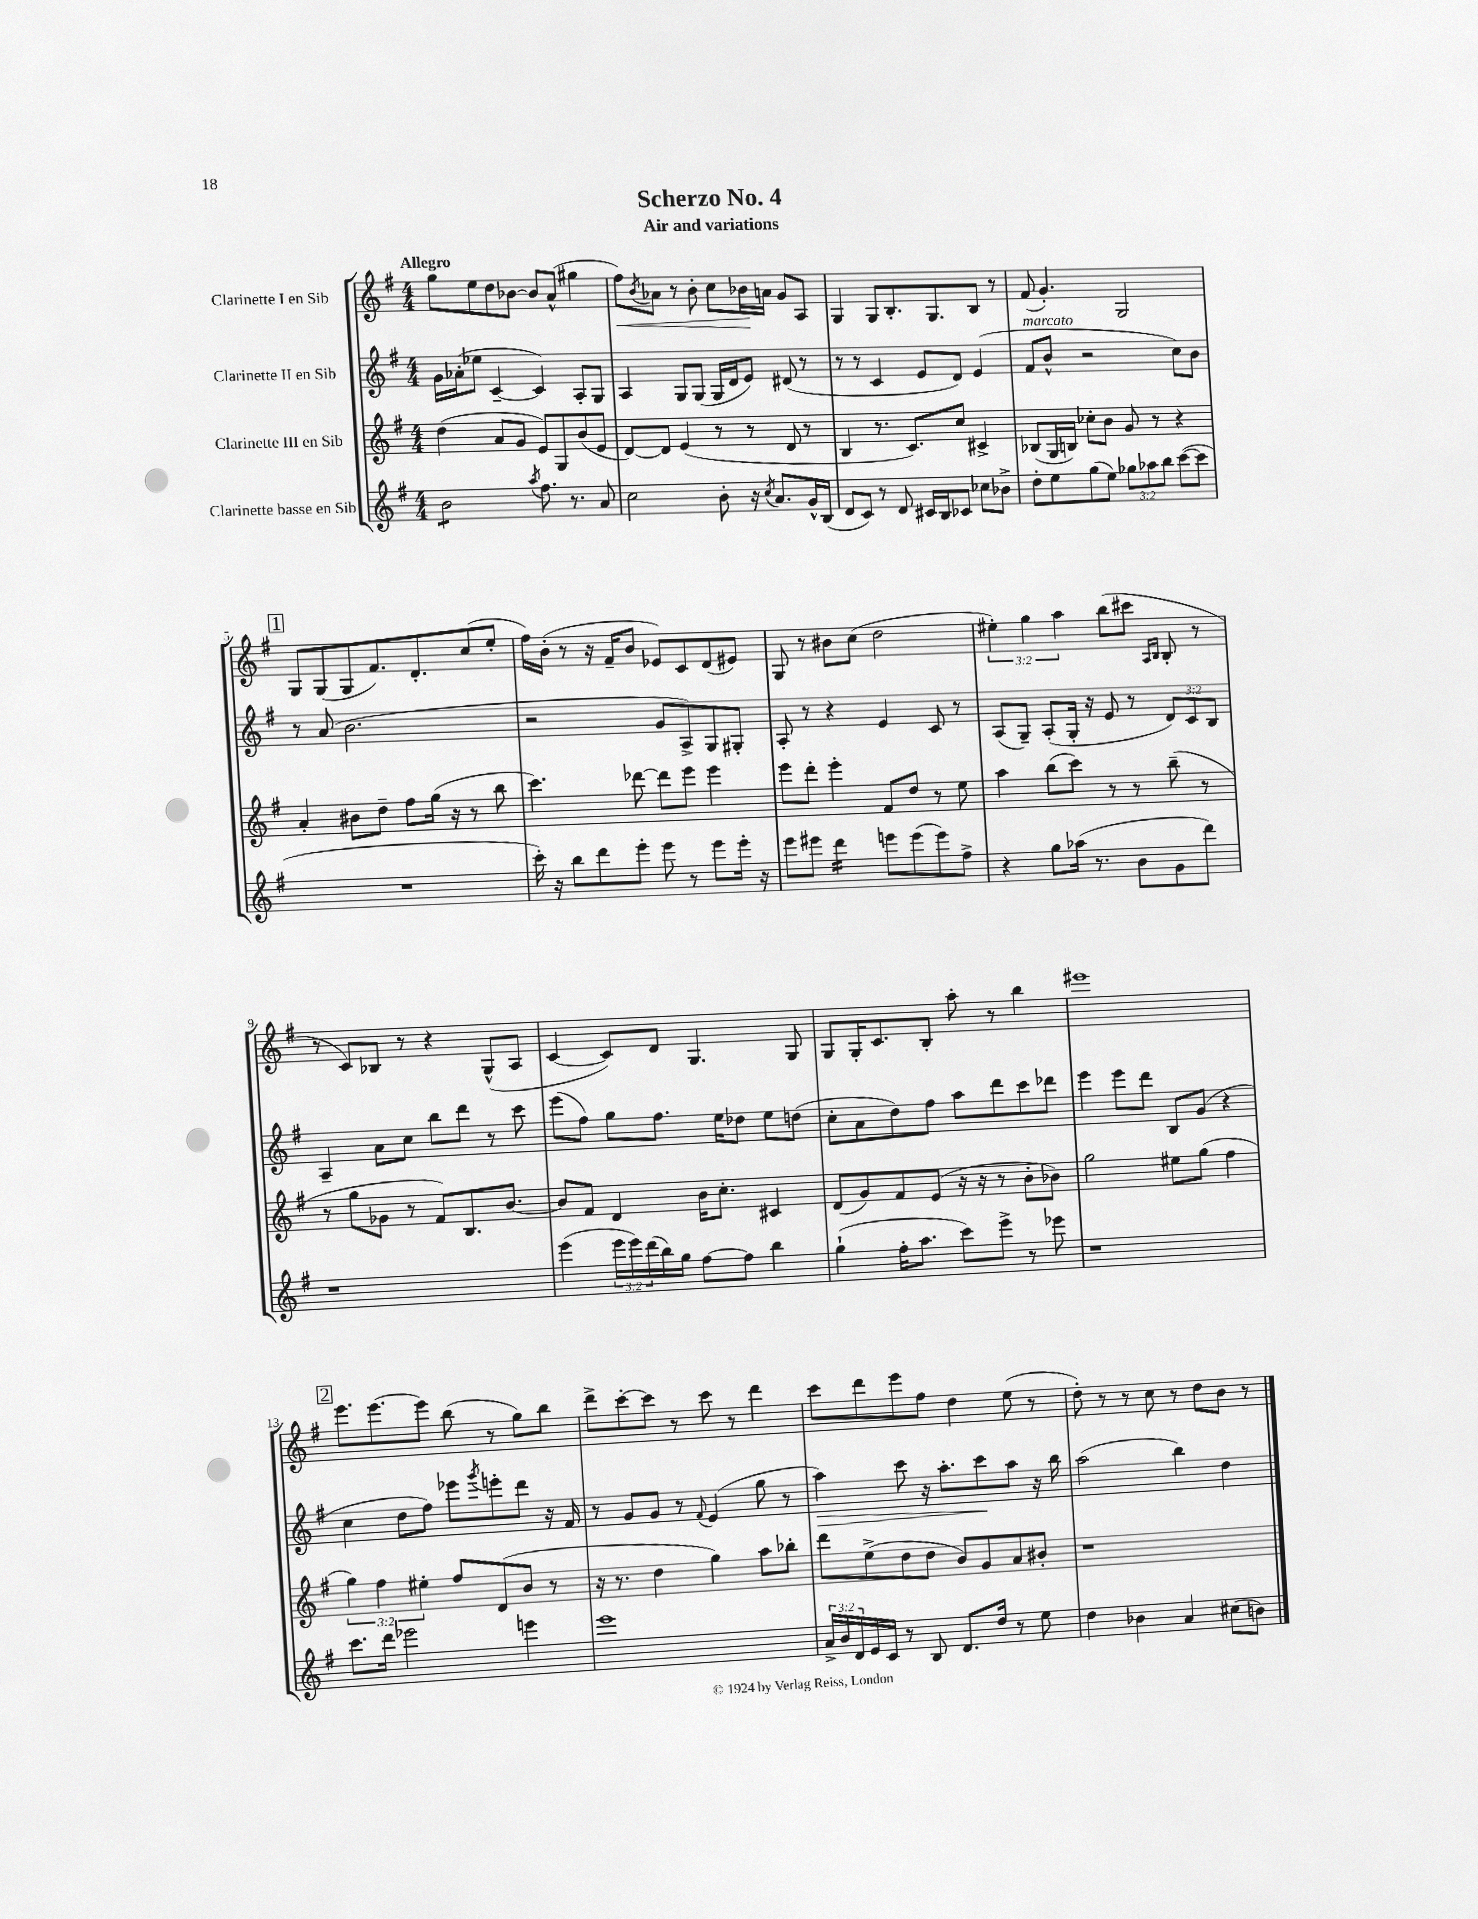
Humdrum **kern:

**kern	**kern	**kern	**dynam	**kern	**dynam
*part4	*part3	*part2	*part2	*part1	*part1
*staff4	*staff3	*staff2	*staff2	*staff1	*staff1
*I"Clarinette basse en Sib	*I"Clarinette III en Sib	*I"Clarinette II en Sib	*	*I"Clarinette I en Sib	*
*clefG2	*clefG2	*clefG2	*	*clefG2	*
*k[f#]	*k[f#]	*k[f#]	*	*k[f#]	*
*M4/4	*M4/4	*M4/4	*	*M4/4	*
=1	=1	=1	=1	=1	=1
!	!	!	!	!LO:TX:a:B:t=Allegro	!
*tremolo	*	*	*	*	*
8b\L	(4dd\	16g\LL	.	8gg\L	.
.	.	(16a-X'\J	.	.	.
8b\	.	8ee-X\J	.	8ee\	.
8b\	8a/L	[4c~/	.	8dd\	.
8b\J	8g/J	.	.	[8b-X\J	.
*Xtremolo	*	*	*	*	*
8qaa/	.	.	.	.	.
8.ff#\	8e/L)	4c/])	.	8b-/L]	.
.	8G/	.	.	(8a^^/J	.
8.r	.	.	.	.	.
.	(8b/	8A'/L	.	4gg#X\	.
8a/	8e/J	8G/J	.	.	.
=2	=2	=2	=2	=2	=2
!	!	!	!	!	!LO:HP:b
2cc\	[8d/L)	4A/	.	8ff#\L)	<
.	.	.	.	8qb/	.
.	8d/J]	.	.	8a-X\J	.
.	(4e/	8G/L	.	8r	.
.	.	(8G/J	.	8b'\	.
8b'\	8r	16G/LL	.	8cc\L	.
.	.	16d/J	.	.	.
16r	8r	8e/J)	.	16b-X\L	.
8qcc/	.	.	.	.	.
8.a/L	.	.	.	16an\JJ	[
.	8d/	(8d#X/	.	8g/L	.
16g^^/L	8r	8r	.	8A/J	.
(16B/JJ	.	.	.	.	.
=3	=3	=3	=3	=3	=3
8d/L	4B/	8r	.	4G/	.
8c/J)	.	8r	.	.	.
8r	8.r	4c/	.	8G/L	.
8d/	.	.	.	8.B'/	.
.	8.c/L)	.	.	.	.
16c#X/LL	.	8e/L	.	.	.
16B/J	.	.	.	8.G/	.
8c-X/J	8cc/J	8d/J)	.	.	.
8cc-X\L	4c#X^/	(4e/	.	8B/J	.
8b-X^\J	.	.	.	8r	.
=4	=4	=4	=4	=4	=4
!	!	!LO:TX:a:i:t=marcato	!	!	!
8dd'\L	(8B-X/L	8f#/L	.	(8f#/	.
8ee\	16G/L	8b^^/J	.	4.g'/)	.
.	16Bn/JJ)	.	.	.	.
(8gg\	8cc-X'\L	2r	.	.	.
8ee\J)	8b\J	.	.	.	.
12gg-X\L	8g/	.	.	2G/	.
12aa-X\	.	.	.	.	.
.	8r	.	.	.	.
12bb\J	.	.	.	.	.
([8ccc\L	4r	8cc\L)	.	.	.
8ccc\J]	.	8b\J	.	.	.
!!LO:LB:g=z
!!LO:REH:place=s1:t=1
=5	=5	=5	=5	=5	=5
1r	4a'/	8r	.	8G/L	.
.	.	(8a/	.	(8G/	.
.	8b#X\L	2.b\	.	8G/	.
.	8dd~\J	.	.	8.f#/)	.
.	8ff#\L	.	.	.	.
.	.	.	.	8.d'/	.
.	(16gg\Jk	.	.	.	.
.	16r	.	.	.	.
.	8r	.	.	(8cc/	.
.	8bb\	.	.	8ee'/J	.
=6	=6	=6	=6	=6	=6
16ccc'\)	4.ccc\)	2r	.	16ff#\LL)	.
16r	.	.	.	(16b'\JJ	.
8bb\L	.	.	.	8r	.
8ddd\	.	.	.	16r	.
.	.	.	.	16f#~/KL	.
8eee'\J	[8ddd-X\	.	.	8b/J	.
8eee\	8ddd-\L]	8g/L	.	8e-X/L)	.
8r	8eee\J	8A^/)	.	8c/	.
8eee\L	4eee\	8G/	.	(8d/	.
16eee'\Jk	.	8G#X'/J	.	8e#X/J)	.
16r	.	.	.	.	.
=7	=7	=7	=7	=7	=7
8eee\L	8eee\L	8A'/	.	8G/	.
8eee#X\J	8ddd'\J	8r	.	8r	.
*tremolo	*	*	*	*	*
16ddd\LL	4eee'\	4r	.	8b#X\L	.
16ddd\	.	.	.	.	.
16ddd\	.	.	.	(8cc\J	.
16ddd\JJ	.	.	.	.	.
*Xtremolo	*	*	*	*	*
8eeen\L	8f#/L	4e/	.	2dd\	.
(8eee\	8dd/J	.	.	.	.
8eee\)	8r	8c/	.	.	.
8ff#^\J	8ee\	8r	.	.	.
=8	=8	=8	=8	=8	=8
4r	4aa\	(8A/L	.	6ee#X'\)	.
.	.	8G~/J)	.	.	.
.	.	.	.	6gg\	.
8gg\L	(8bb\L	(8A'/L	.	.	.
.	.	.	.	6aa\	.
(16aa-X\Jk	8ccc\J)	16G'/Jk	.	.	.
8.r	.	16r	.	.	.
.	8r	8e/	.	(8bb\L	.
8b\L	8r	8r	.	8ccc#X\J	.
.	.	.	.	16qqA/LL	.
.	.	.	.	16qqB/JJ	.
8g\	(8bb~\	12d/L)	.	8B'/	.
.	.	12c/	.	.	.
8ddd\J)	8r	.	.	8r	.
.	.	12B/J	.	.	.
!!LO:LB:g=z
=9	=9	=9	=9	=9	=9
1r	8r	4A~/	.	8r	.
.	8gg\L	.	.	8c/L)	.
.	8g-X\J	8a\L	.	8B-X/J	.
.	8r	8cc\J	.	8r	.
.	8f#/L)	8bb\L	.	4r	.
.	8.B/	8ddd\J	.	.	.
.	.	8r	.	(8G^^/L	.
.	[8.b/J	.	.	.	.
.	.	8ccc\	.	8A/J	.
=10	=10	=10	=10	=10	=10
(4eee\	8b/L]	(8eee\L	.	[4c/	.
.	8f#/J	8ff#\J)	.	.	.
24eee\LL	4d/	8gg\L	.	8c/L])	.
24eee\)	.	.	.	.	.
(24ddd\	.	.	.	.	.
16bb\)	.	8.ff#\J	.	8d/J	.
16gg\JJ	.	.	.	.	.
[8ff#\L	16b\KL	.	.	4.G/	.
.	8.cc'\J	16ee\KL	.	.	.
8ff#\J]	.	8dd-X\J	.	.	.
4bb\	4c#X/	8ee\L	.	.	.
.	.	(8ddn\J	.	8G/	.
=11	=11	=11	=11	=11	=11
(4gg`\	(8d/L	8cc'\L	.	8G/L	.
.	8g/)	8a\	.	16G'/K	.
.	.	.	.	8.c/	.
16ff#'\KL	8f#/	8dd\)	.	.	.
8.aa\J	.	.	.	.	.
.	(8e/J	8ff#\J	.	8B'/J	.
8ccc\L)	16r	8aa\L	.	8aa'\	.
.	16r	.	.	.	.
8eee^\J	8r	8ddd\	.	8r	.
8r	8b'\L	8ccc\	.	4bb\	.
8eee-X\	8b-X\J)	8ddd-X\J	.	.	.
=12	=12	=12	=12	=12	=12
1r	2gg\	4eee\	.	1eee#X	.
.	.	8eee\L	.	.	.
.	.	8ddd\J	.	.	.
.	8ee#X\L	8B/L	.	.	.
.	(8gg\J	(8g/J	.	.	.
.	4ff#\	4r	.	.	.
!!LO:LB:g=z
!!LO:REH:place=s1:t=2
=13	=13	=13	=13	=13	=13
8.ccc\L	6gg\)	4cc\	.	8.eee\L	.
.	6ff#\	.	.	.	.
16ddd\Jk	.	.	.	[8.eee\	.
2eee-X\	.	8dd\L	.	.	.
.	6ee#X'\	.	.	.	.
.	.	8ff#\J)	.	8eee\J]	.
.	8ff#/L	8eee-X\L	.	(8bb\	.
.	.	8qggg/	.	.	.
.	(8d/	8eeen'\	.	8r	.
4eeen\	8b/J	8ddd\J	.	8gg\L)	.
.	8r	16r	.	8bb\J	.
.	.	16f#/	.	.	.
=14	=14	=14	=14	=14	=14
1eee	16r	8r	.	8ddd^\L	.
.	8.r	.	.	.	.
.	.	8g/L	.	[8ccc'\	.
.	4dd\	8g/J	.	8ccc\J]	.
.	.	8r	.	8r	.
.	.	8qqf#/	.	.	.
.	4gg\)	(4e/	.	8ccc\	.
.	.	.	.	8r	.
.	8aa\L	8gg\	.	4ddd\	.
.	8bb-X'\J	8r	.	.	.
=15	=15	=15	=15	=15	=15
!	!	!	!LO:HP:b	!	!
24a^/LL	8ddd\L	4aa\)	>	8ccc\L	.
24b/	.	.	.	.	.
24d/	.	.	.	.	.
16e/	(8ee^\	.	.	8ddd\	.
16c/JJ	.	.	.	.	.
8r	8dd\	8ccc\	.	8eee\	.
8B/	8dd\J	16r	.	8ff#\J	.
.	.	8.aa'\L	.	.	.
8.d/L	8b/L)	.	.	4dd\	.
.	8g/	8ccc\	.	.	.
16dd/Jk	.	.	.	.	.
8r	8a/	8aa\J	]	(8ee\	.
8ee\	8b#X'/J	16r	.	8r	.
.	.	16bb\	.	.	.
=16	=16	=16	=16	=16	=16
4dd\	1r	(2aa\	.	8dd'\)	.
.	.	.	.	8r	.
4b-X\	.	.	.	8r	.
.	.	.	.	8cc\	.
4a/	.	4bb\)	.	8r	.
.	.	.	.	8dd\L	.
(8cc#X\L	.	4dd\	.	8b\J	.
8bn\J)	.	.	.	8r	.
==	==	==	==	==	==
*-	*-	*-	*-	*-	*-
